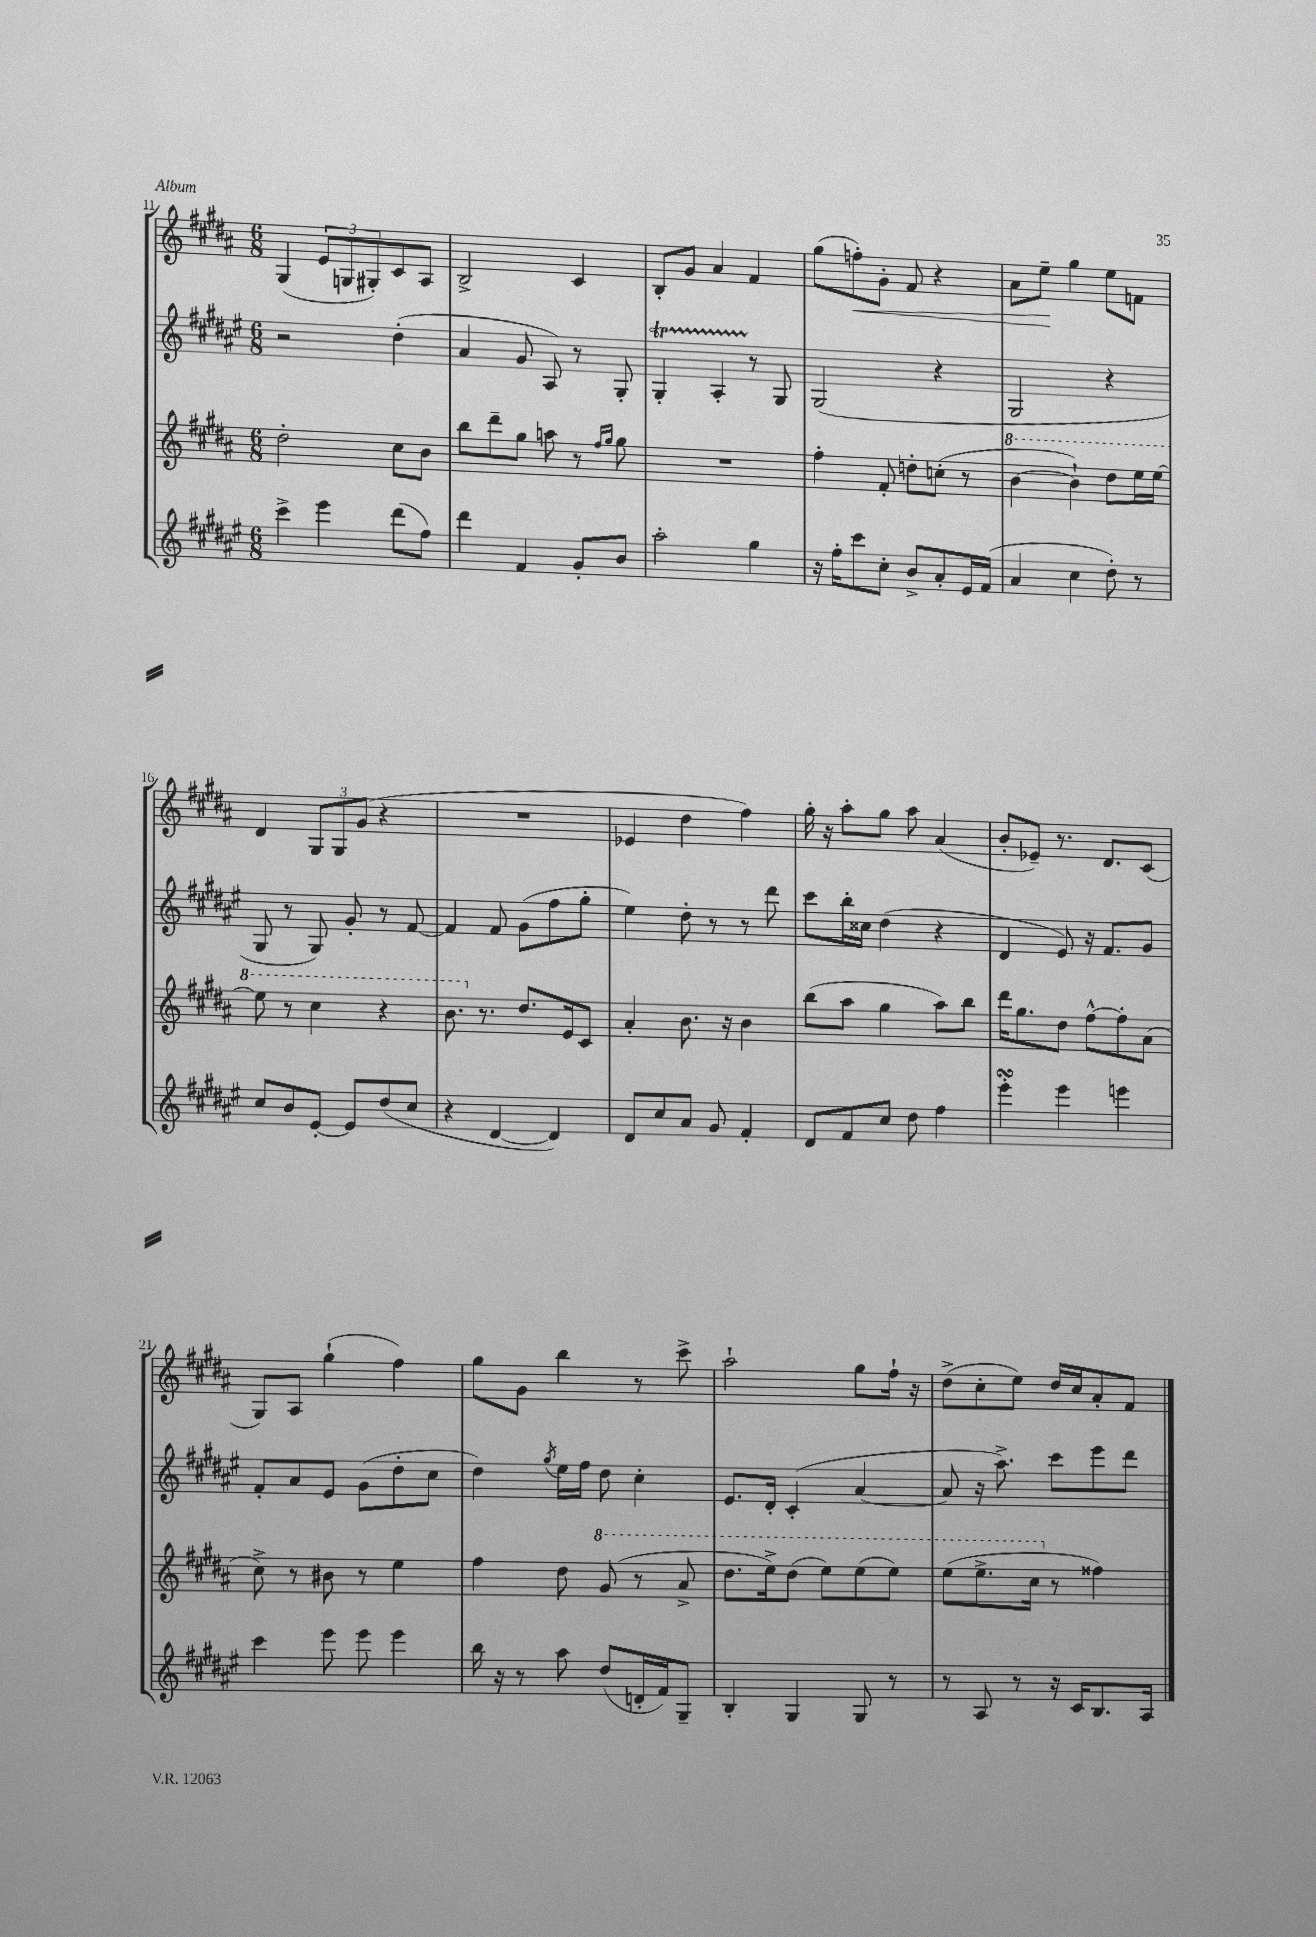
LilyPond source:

<<
\new StaffGroup <<
\new Staff = "s0" {
    \clef treble \key b \major \numericTimeSignature \time 6/8
    gis4( \tuplet 3/2 { e'8 g8 gis8-.) } cis'8 ais8 |
    b2-> cis'4 |
    b8-. gis'8 ais'4 fis'4 |
    gis''8( f''8-.\<) gis'8-. fis'8 r4 |
    ais'8 e''8--\! gis''4 e''8 f'8 |
    dis'4 \tuplet 3/2 { gis8 gis8 gis'8( } r4 |
    R2. |
    ees'4 dis''4 fis''4) |
    gis''16-. r16 ais''8-. gis''8 ais''8 ais'4( |
    b'8-. ees'8--) r8. dis'8. cis'8( |
    gis8) ais8 gis''4-!( fis''4) |
    gis''8 gis'8 b''4 r8 cis'''8-> |
    ais''2-! gis''8 fis''16-! r16 |
    dis''8->( cis''8-. e''8) dis''16 cis''16 ais'8-. fis'8 \bar "|." |
}
\new Staff = "s1" {
    \clef treble \key fis \major \numericTimeSignature \time 6/8
    r2 dis''4-.( |
    ais'4 gis'8 ais8) r8 gis8-. |
    gis4-.\startTrillSpan ais4-. r8\stopTrillSpan gis8 |
    gis2( r4 |
    gis2 r4 |
    gis8 r8 gis8) gis'8-. r8 fis'8~ |
    fis'4 fis'8 gis'8( fis''8 gis''8-. |
    eis''4) dis''8-. r8 r8 dis'''8 |
    cis'''8 b''16-. cisis''16 dis''4( r4 |
    dis'4 eis'8) r16 fis'8. gis'8 |
    fis'8-. ais'8 eis'8 gis'8( dis''8-. cis''8 |
    dis''4) \acciaccatura { gis''8 } eis''16 fis''16 dis''8 cis''4-. |
    eis'8. dis'16-. cis'4-.( ais'4~ |
    ais'8 r16 ais''8.->) cis'''8 eis'''8 dis'''8 \bar "|." |
}
\new Staff = "s2" {
    \clef treble \key b \major \numericTimeSignature \time 6/8
    dis''2-. cis''8 b'8 |
    b''8 dis'''8-- gis''8 a''8 r8 \grace { fis''16 gis''16 } gis''8 |
    R2. |
    fis''4-. fis'8-. d''8-. c''8-.( r8 |
    \ottava #1 b''4~ b''4-!) dis'''8 e'''16 e'''16~ |
    e'''8 r8 cis'''4 r4 |
    b''8. \ottava #0 r8. dis''8. e'16 cis'8 |
    ais'4-. b'8. r16 b'4 |
    b''8( ais''8 gis''4 ais''8) b''8 |
    dis'''16 gis''8. dis''8 fis''8~-^ fis''8-. ais'8( |
    cis''8->) r8 bis'8 r8 e''4 |
    fis''4 dis''8 \ottava #1 gis''8( r8 ais''8-> |
    dis'''8. e'''16->) dis'''8( e'''8) e'''8( e'''8) |
    e'''8( e'''8.-> cis'''16 \ottava #0 r8 fisis''4) \bar "|." |
}
\new Staff = "s3" {
    \clef treble \key fis \major \numericTimeSignature \time 6/8
    cis'''4-> eis'''4 dis'''8( fis''8) |
    dis'''4 fis'4 gis'8-. b'8 |
    ais''2-. gis''4 |
    r16 fis''16-. cis'''8 cis''8-. b'8-> ais'8-. eis'16 fis'16( |
    ais'4 cis''4 dis''8-.) r8 |
    cis''8 b'8 eis'8~-. eis'8 dis''8( cis''8 |
    r4 dis'4~ dis'4) |
    dis'8 cis''8 ais'8 gis'8 fis'4-. |
    dis'8 fis'8 cis''8 dis''8 fis''4 |
    eis'''4-.\turn eis'''4 e'''4 |
    cis'''4 eis'''8 eis'''8 eis'''4 |
    b''16 r16 r8 ais''8 dis''8( d'16-. fis'16) gis8-- |
    b4-. gis4 gis8 r8 |
    r8 ais8 r8 r16 cis'16 b8. ais16 \bar "|." |
}
>>
>>
\layout { \context { \Score currentBarNumber = #11 } }
